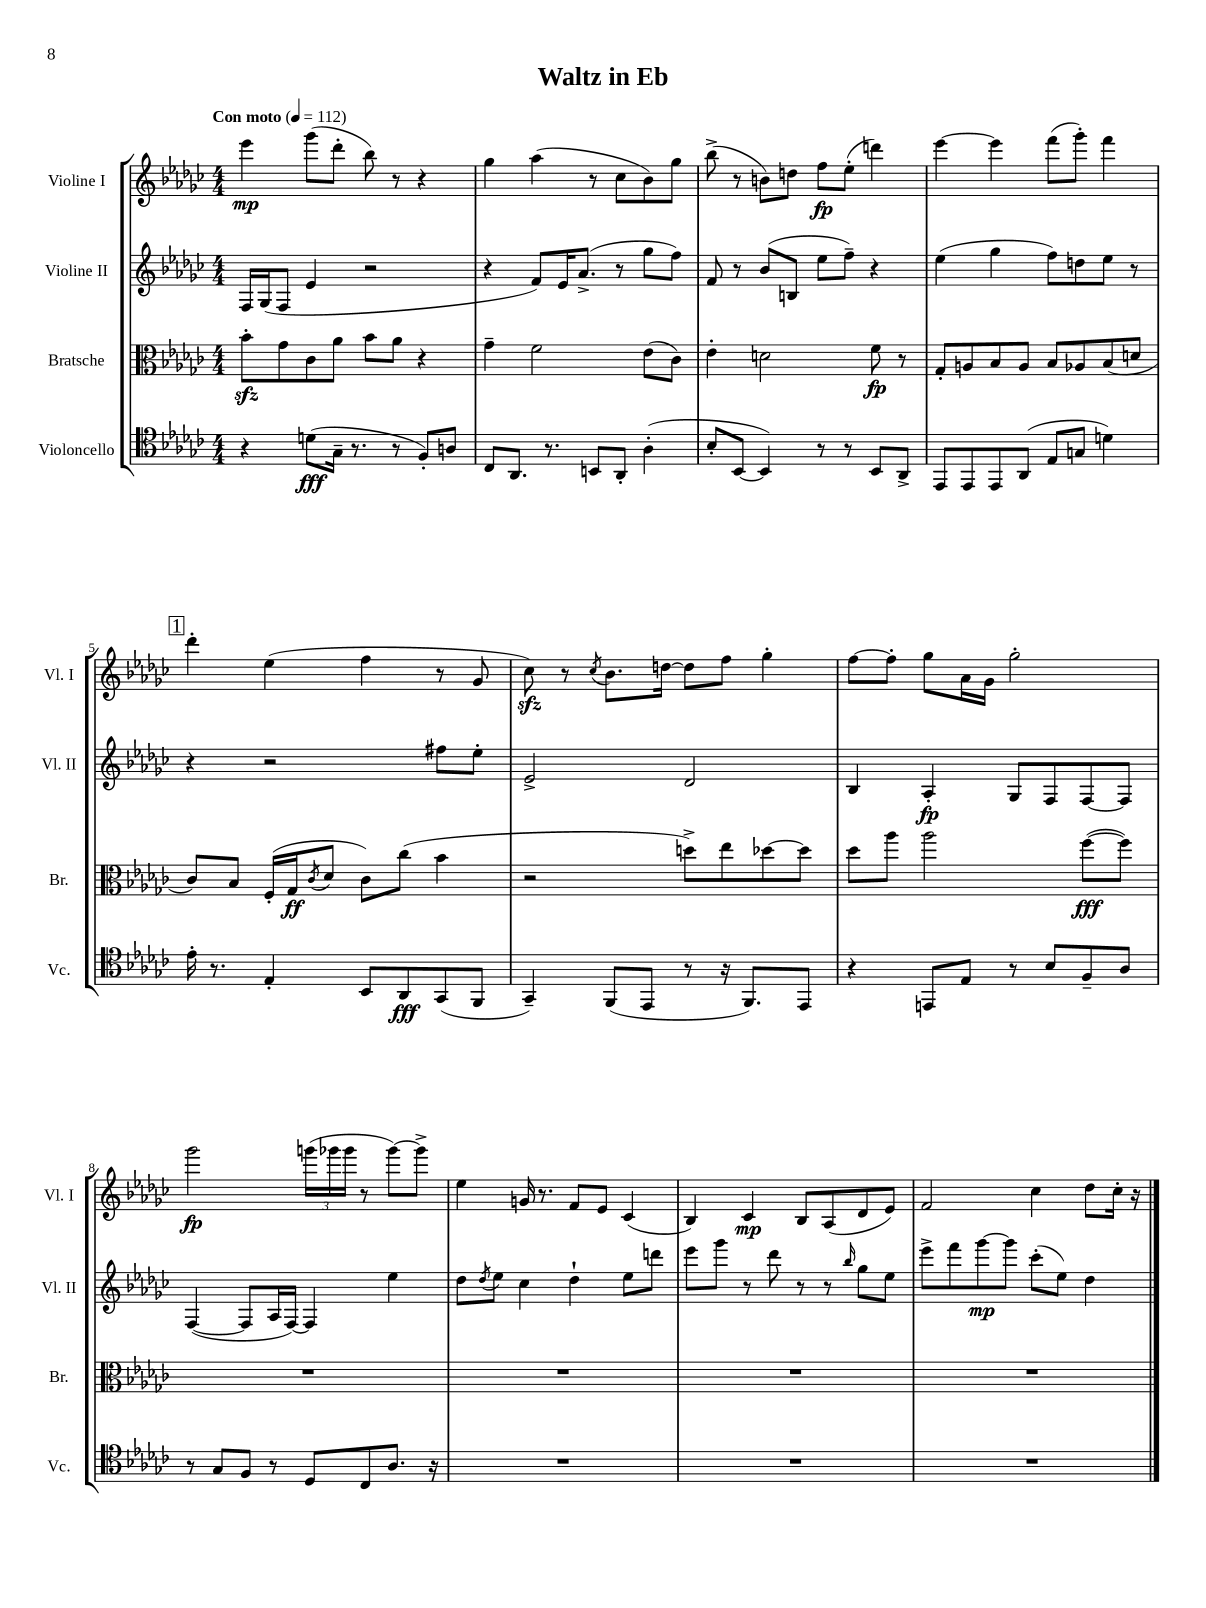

**kern	**dynam	**kern	**dynam	**kern	**dynam	**kern	**dynam
*part4	*part4	*part3	*part3	*part2	*part2	*part1	*part1
*staff4	*staff4	*staff3	*staff3	*staff2	*staff2	*staff1	*staff1
*I"Violoncello	*	*I"Bratsche	*	*I"Violine II	*	*I"Violine I	*
*I'Vc.	*	*I'Br.	*	*I'Vl. II	*	*I'Vl. I	*
*clefC4	*	*clefC3	*	*clefG2	*	*clefG2	*
*k[b-e-a-d-g-c-]	*	*k[b-e-a-d-g-c-]	*	*k[b-e-a-d-g-c-]	*	*k[b-e-a-d-g-c-]	*
*M4/4	*	*M4/4	*	*M4/4	*	*M4/4	*
*MM112	*	*MM112	*	*MM112	*	*MM112	*
=1	=1	=1	=1	=1	=1	=1	=1
!	!	!	!	!	!	!LO:TX:a:B:t=Con moto	!
4r	.	8b-zz'\L	.	16F/LL	.	4eee-\	mp
.	.	.	.	(16G-/J	.	.	.
.	.	8g-\	.	8F/J	.	.	.
(8dn\L	fff	8c-\	.	4e-/	.	(8ggg-\L	.
16G-~\Jk	.	8a-\J	.	.	.	8ddd-'\J	.
8.r	.	.	.	.	.	.	.
.	.	8b-\L	.	2r	.	8bb-\)	.
8r	.	8a-\J	.	.	.	8r	.
8F'/L)	.	4r	.	.	.	4r	.
8An/J	.	.	.	.	.	.	.
=2	=2	=2	=2	=2	=2	=2	=2
8C-/L	.	4g-~\	.	4r	.	4gg-\	.
8.AA-/J	.	.	.	.	.	.	.
.	.	2f\	.	8f/L)	.	(4aa-\	.
8.r	.	.	.	.	.	.	.
.	.	.	.	16e-/K	.	.	.
.	.	.	.	(8.a-^/J	.	.	.
8BBn/L	.	.	.	.	.	8r	.
8AA-'/J	.	.	.	8r	.	8cc-\L	.
(4A-'\	.	(8e-\L	.	8gg-\L	.	8b-\)	.
.	.	8c-\J)	.	8ff\J)	.	8gg-\J	.
=3	=3	=3	=3	=3	=3	=3	=3
8B-'/L	.	4e-'\	.	8f/	.	(8bb-^\	.
[8BB-/J	.	.	.	8r	.	8r	.
4BB-/])	.	2dn\	.	(8b-/L	.	8bn\L)	.
.	.	.	.	8Bn/J	.	8ddn\J	.
8r	.	.	.	8ee-\L	.	8ff\L	fp
8r	.	.	.	8ff~\J)	.	(8ee-'\J	.
8BB-/L	.	8f\	fp	4r	.	4dddn\)	.
8AA-^/J	.	8r	.	.	.	.	.
=4	=4	=4	=4	=4	=4	=4	=4
8EE-/L	.	8G-'/L	.	(4ee-\	.	[4eee-\	.
8EE-/	.	8An/	.	.	.	.	.
8EE-/	.	8B-/	.	4gg-\	.	4eee-\]	.
(8AA-/J	.	8A/J	.	.	.	.	.
8E-/L	.	8B-/L	.	8ff\L)	.	(8fff\L	.
8Gn/J	.	8A-X/	.	8ddn\	.	8ggg-'\J)	.
4dn\)	.	(8B-/	.	8ee-\J	.	4fff\	.
.	.	8dn/J	.	8r	.	.	.
!!LO:LB:g=z
!!LO:REH:place=s1:t=1
=5	=5	=5	=5	=5	=5	=5	=5
16e-'\	.	8c-/L)	.	4r	.	4ddd-'\	.
8.r	.	.	.	.	.	.	.
.	.	8B-/J	.	.	.	.	.
4E-'/	.	(16F'/LL	.	2r	.	(4ee-\	.
.	.	16G-/J	ff	.	.	.	.
.	.	8qc-/	.	.	.	.	.
.	.	8d-/J	.	.	.	.	.
8BB-/L	.	8c-\L)	.	.	.	4ff\	.
8AA-/	fff	(8cc-\J	.	.	.	.	.
(8GG-/	.	4b-\	.	8ff#X\L	.	8r	.
8FF/J	.	.	.	8ee-'\J	.	8g-/	.
=6	=6	=6	=6	=6	=6	=6	=6
4GG-~/)	.	2r	.	2e-^/	.	8cc-zz\)	.
.	.	.	.	.	.	8r	.
.	.	.	.	.	.	8qcc-/	.
(8FF/L	.	.	.	.	.	8.b-\L	.
8EE-/J	.	.	.	.	.	.	.
.	.	.	.	.	.	[16ddn\Jk	.
8r	.	8ddn^\L)	.	2d-/	.	8dd\L]	.
16r	.	8ee-\	.	.	.	8ff\J	.
8.FF/L)	.	.	.	.	.	.	.
.	.	[8dd-X\	.	.	.	4gg-'\	.
8EE-/J	.	8dd-\J]	.	.	.	.	.
=7	=7	=7	=7	=7	=7	=7	=7
4r	.	8dd-\L	.	4B-/	.	[8ff\L	.
.	.	8aa-\J	.	.	.	8ff'\J]	.
8EEn/L	.	2aa-\	.	4A-'/	fp	8gg-\L	.
8E-/J	.	.	.	.	.	16a-\L	.
.	.	.	.	.	.	16g-\JJ	.
8r	.	.	.	8G-/L	.	2gg-'\	.
8B-/L	.	.	.	8F/	.	.	.
8F~/	.	([8ff\L	fff	[8F/	.	.	.
8A-/J	.	8ff\J])	.	8F/J]	.	.	.
!!LO:LB:g=z
=8	=8	=8	=8	=8	=8	=8	=8
8r	.	1r	.	([4F/	.	2ggg-\	fp
8G-/L	.	.	.	.	.	.	.
8F/J	.	.	.	8F/L]	.	.	.
8r	.	.	.	16A-/L	.	.	.
.	.	.	.	[16F/JJ)	.	.	.
8D-/L	.	.	.	4F/]	.	(24gggn\LL	.
.	.	.	.	.	.	24ggg-X\	.
.	.	.	.	.	.	24ggg-\JJ	.
8C-/	.	.	.	.	.	8r	.
8.A-/J	.	.	.	4ee-\	.	[8ggg-\L)	.
.	.	.	.	.	.	8ggg-^\J]	.
16r	.	.	.	.	.	.	.
=9	=9	=9	=9	=9	=9	=9	=9
1r	.	1r	.	8dd-\L	.	4ee-\	.
.	.	.	.	8qdd-/	.	.	.
.	.	.	.	8ee-\J	.	.	.
.	.	.	.	4cc-\	.	16gn/	.
.	.	.	.	.	.	8.r	.
.	.	.	.	4dd-`\	.	8f/L	.
.	.	.	.	.	.	8e-/J	.
.	.	.	.	8ee-\L	.	(4c-/	.
.	.	.	.	8dddn\J	.	.	.
=10	=10	=10	=10	=10	=10	=10	=10
1r	.	1r	.	8eee-\L	.	4B-/)	.
.	.	.	.	8ggg-\J	.	.	.
.	.	.	.	8r	.	4c-/	mp
.	.	.	.	8ddd-\	.	.	.
.	.	.	.	8r	.	8B-/L	.
.	.	.	.	8r	.	(8A-/	.
.	.	.	.	16qqbb-/	.	.	.
.	.	.	.	8gg-\L	.	8d-/	.
.	.	.	.	8ee-\J	.	8e-/J)	.
=11	=11	=11	=11	=11	=11	=11	=11
1r	.	1r	.	8eee-^\L	.	2f/	.
.	.	.	.	8fff\	.	.	.
.	.	.	.	[8ggg-\	mp	.	.
.	.	.	.	8ggg-\J]	.	.	.
.	.	.	.	(8ccc-'\L	.	4cc-\	.
.	.	.	.	8ee-\J)	.	.	.
.	.	.	.	4dd-\	.	8dd-\L	.
.	.	.	.	.	.	16cc-'\Jk	.
.	.	.	.	.	.	16r	.
==	==	==	==	==	==	==	==
*-	*-	*-	*-	*-	*-	*-	*-
